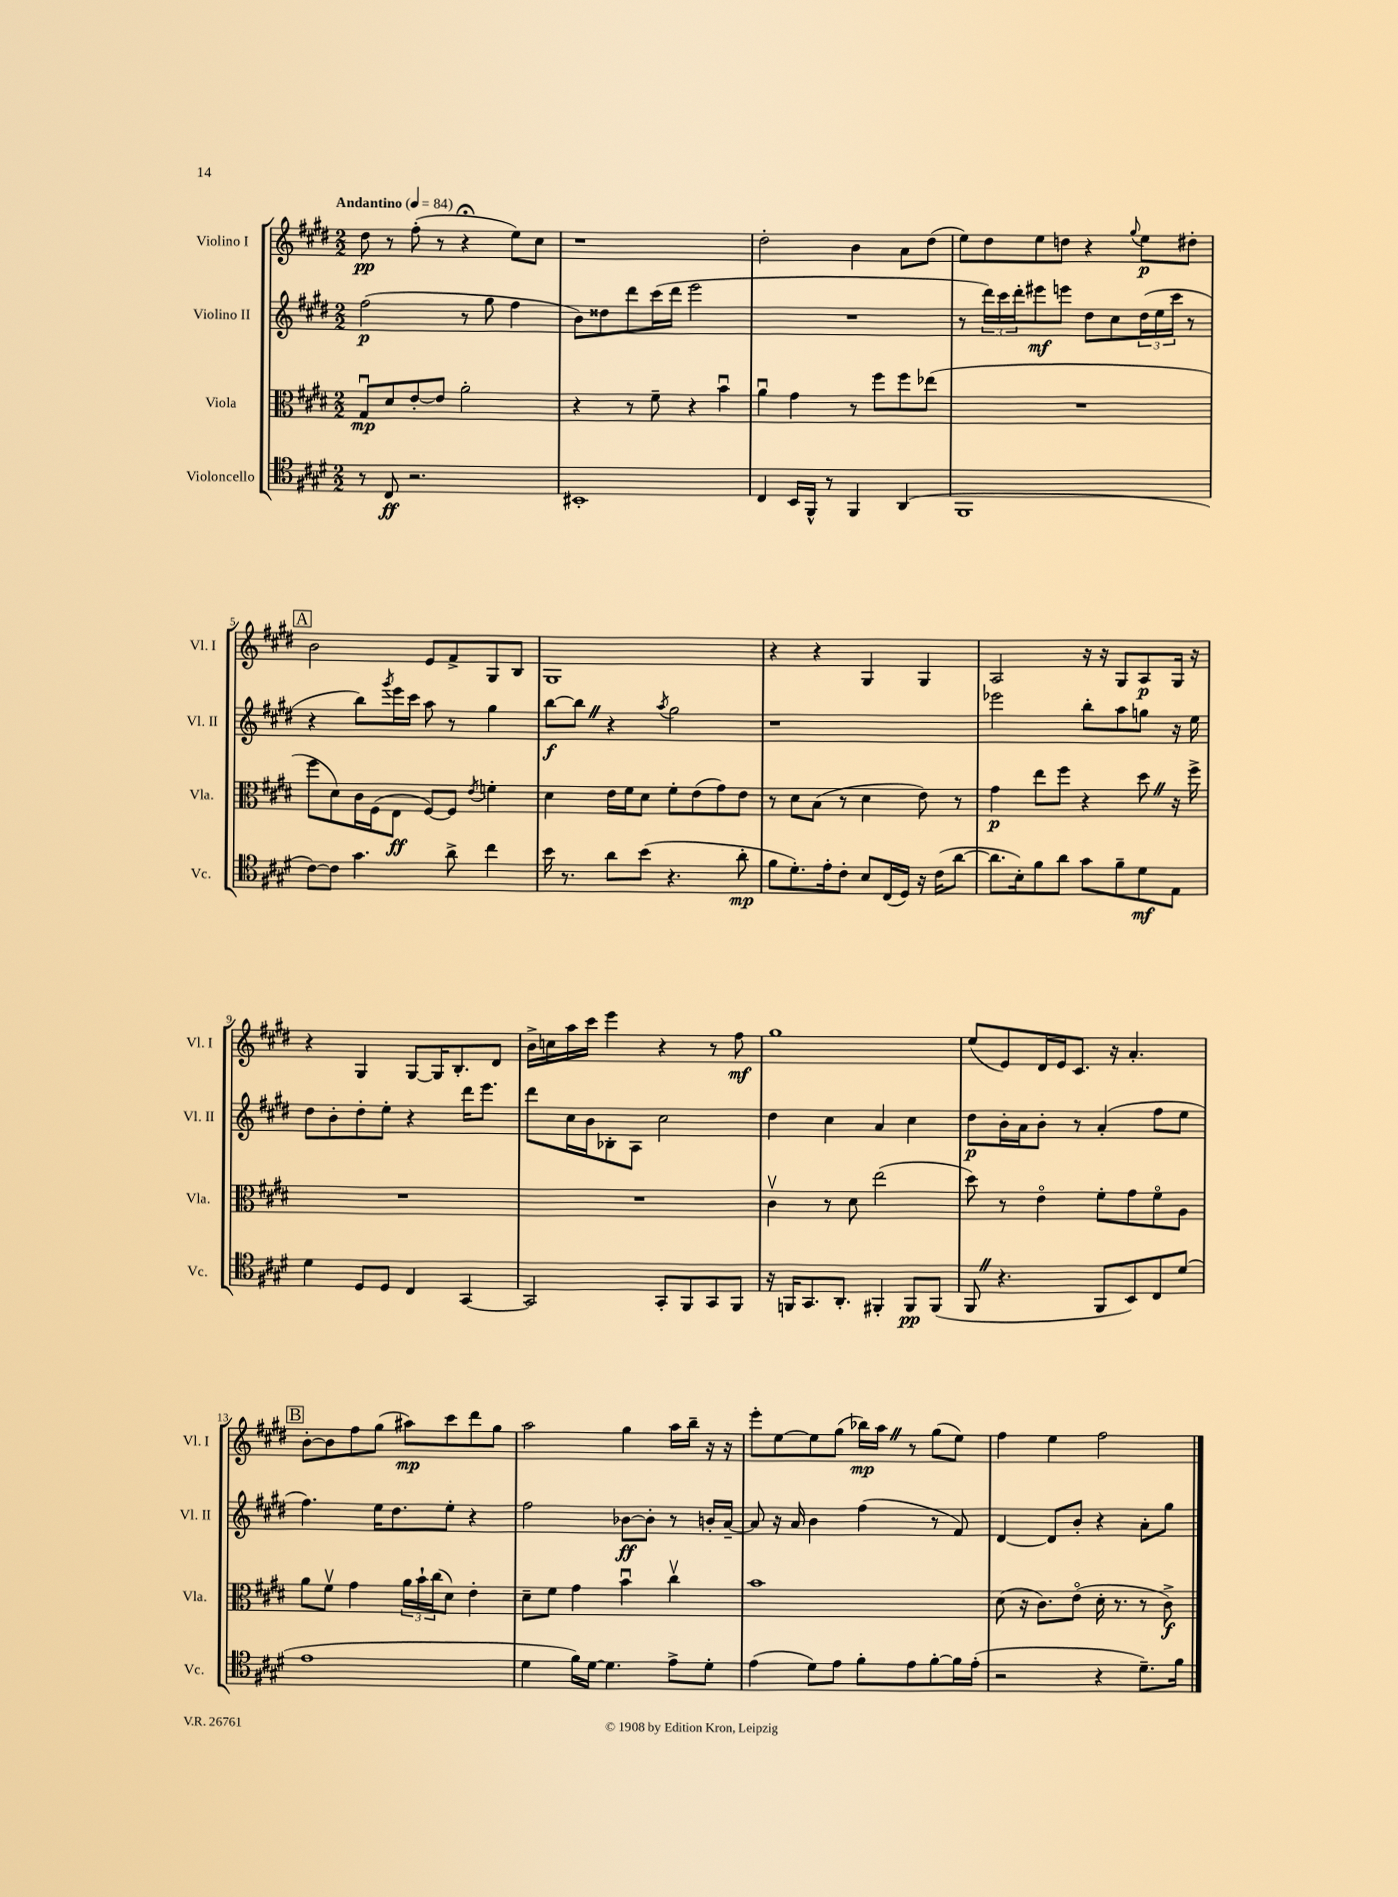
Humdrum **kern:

**kern	**dynam	**kern	**dynam	**kern	**dynam	**kern	**dynam
*part4	*part4	*part3	*part3	*part2	*part2	*part1	*part1
*staff4	*staff4	*staff3	*staff3	*staff2	*staff2	*staff1	*staff1
*I"Violoncello	*	*I"Viola	*	*I"Violino II	*	*I"Violino I	*
*I'Vc.	*	*I'Vla.	*	*I'Vl. II	*	*I'Vl. I	*
*clefC4	*	*clefC3	*	*clefG2	*	*clefG2	*
*k[f#c#g#d#]	*	*k[f#c#g#d#]	*	*k[f#c#g#d#]	*	*k[f#c#g#d#]	*
*M2/2	*	*M2/2	*	*M2/2	*	*M2/2	*
*MM84	*	*MM84	*	*MM84	*	*MM84	*
=1	=1	=1	=1	=1	=1	=1	=1
!	!	!	!	!	!	!LO:TX:a:B:t=Andantino	!
8r	.	8G#u/L	mp	(2ff#\	p	8dd#\	pp
8C#/	ff	8d#/	.	.	.	8r	.
2.r	.	[8e'/	.	.	.	(8ff#'\	.
.	.	8e/J]	.	.	.	8r	.
.	.	2a'\	.	8r	.	4r;<	.
.	.	.	.	8gg#\	.	.	.
.	.	.	.	4ff#\	.	8ee\L)	.
.	.	.	.	.	.	8cc#\J	.
=2	=2	=2	=2	=2	=2	=2	=2
1BB#X'	.	4r	.	8b\L)	.	1r	.
.	.	.	.	8dd##X\	.	.	.
.	.	8r	.	8ddd#\	.	.	.
.	.	8f#~\	.	(16ccc#\L	.	.	.
.	.	.	.	16ddd#\JJ	.	.	.
.	.	4r	.	2eee\	.	.	.
.	.	4bu\	.	.	.	.	.
=3	=3	=3	=3	=3	=3	=3	=3
4C#/	.	4au\	.	1r	.	2dd#'\	.
16BB/LL	.	4g#\	.	.	.	.	.
16FF#^^/JJ	.	.	.	.	.	.	.
8r	.	.	.	.	.	.	.
4FF#/	.	8r	.	.	.	4b\	.
.	.	8ff#\L	.	.	.	.	.
(4AA/	.	8ff#\	.	.	.	8a\L	.
.	.	(8ee-X\J	.	.	.	(8dd#\J	.
=4	=4	=4	=4	=4	=4	=4	=4
1FF#	.	1r	.	8r	.	8ee\L)	.
.	.	.	.	24ddd#\LL)	.	8dd#\	.
.	.	.	.	24ccc#\	.	.	.
.	.	.	.	24ddd#'\J	.	.	.
.	.	.	.	8eee#X\	mf	8ee\	.
.	.	.	.	8eeen\J	.	8ddn\J	.
.	.	.	.	8dd#\L	.	4r	.
.	.	.	.	8cc#\	.	.	.
.	.	.	.	.	.	8qqgg#/	.
.	.	.	.	(24dd#\L	.	8ee\L	p
.	.	.	.	24ee\	.	.	.
.	.	.	.	24ccc#\JJ	.	.	.
.	.	.	.	8r	.	8dd#X'\J	.
!!LO:LB:g=z
!!LO:REH:place=s1:t=A
=5	=5	=5	=5	=5	=5	=5	=5
[8c#\L)	.	8ff#\L	.	4r	.	2b\	.
8c#\J]	.	8d#\)	.	.	.	.	.
4.g#\	.	16c#\L	.	8bb\L)	.	.	.
.	.	(16F#\J	.	.	.	.	.
.	.	.	.	8qggg#/	.	.	.
.	.	8E\J	ff	16eee\L	.	.	.
.	.	.	.	16ccc#\JJ	.	.	.
.	.	[8F#/L)	.	8aa\	.	8e/L	.
8a^\	.	8F#/J]	.	8r	.	8f#^/	.
.	.	8qe/	.	.	.	.	.
4cc#\	.	4fn'\	.	4gg#\	.	8G#/	.
.	.	.	.	.	.	8B/J	.
=6	=6	=6	=6	=6	=6	=6	=6
16b\	.	4d#\	.	[8bb\L	f	1G#	.
8.r	.	.	.	.	.	.	.
.	.	.	.	8bbZ\J]	.	.	.
8a\L	.	16e\LL	.	4r	.	.	.
.	.	16f#\J	.	.	.	.	.
(8b\J	.	8d#\J	.	.	.	.	.
.	.	.	.	8qaa/	.	.	.
4.r	.	8f#'\L	.	2gg#\	.	.	.
.	.	(8e\	.	.	.	.	.
.	.	8g#\)	.	.	.	.	.
8a'\	mp	8e\J	.	.	.	.	.
=7	=7	=7	=7	=7	=7	=7	=7
8f#\L	.	8r	.	1r	.	4r	.
8.d#'\)	.	8d#\L	.	.	.	.	.
.	.	(8B\J	.	.	.	4r	.
16e'\k	.	.	.	.	.	.	.
8c#'\J	.	8r	.	.	.	.	.
8B/L	.	4d#\	.	.	.	4G#/	.
(16C#/L	.	.	.	.	.	.	.
16D#/JJ)	.	.	.	.	.	.	.
16r	.	8e\)	.	.	.	4G#/	.
(16c#\KL	.	.	.	.	.	.	.
[8a\J	.	8r	.	.	.	.	.
=8	=8	=8	=8	=8	=8	=8	=8
8.a\L]	.	4g#\	p	2eee-X\	.	2A/	.
16B'\k)	.	.	.	.	.	.	.
8f#\	.	8ee\L	.	.	.	.	.
8a\J	.	8ff#\J	.	.	.	.	.
8g#\L	.	4r	.	8bb'\L	.	16r	.
.	.	.	.	.	.	16r	.
8f#~\	.	.	.	8aa\	.	8G#/L	.
8d#\	mf	8dd#Z\	.	8ggn\J	.	8A/	p
8E\J	.	16r	.	16r	.	16G#/Jk	.
.	.	16ff#^\	.	16ee\	.	16r	.
!!LO:LB:g=z
=9	=9	=9	=9	=9	=9	=9	=9
4d#\	.	1r	.	8dd#\L	.	4r	.
.	.	.	.	8b'\	.	.	.
8D#/L	.	.	.	8dd#'\	.	4G#/	.
8D#/J	.	.	.	8ee'\J	.	.	.
4C#/	.	.	.	4r	.	[8G#/L	.
.	.	.	.	.	.	16G#/K]	.
.	.	.	.	.	.	8.B'/	.
[4GG#/	.	.	.	16ddd#\KL	.	.	.
.	.	.	.	8.eee\J	.	.	.
.	.	.	.	.	.	8d#/J	.
=10	=10	=10	=10	=10	=10	=10	=10
2GG#/]	.	1r	.	8ddd#\L	.	16b^\LL	.
.	.	.	.	.	.	16ccn\	.
.	.	.	.	16cc#\L	.	16aa\	.
.	.	.	.	16b\J	.	16ccc#\JJ	.
.	.	.	.	8B-X'\	.	4eee\	.
.	.	.	.	8A\J	.	.	.
8GG#'/L	.	.	.	2cc#\	.	4r	.
8FF#/	.	.	.	.	.	.	.
8GG#/	.	.	.	.	.	8r	.
8FF#/J	.	.	.	.	.	8ff#\	mf
=11	=11	=11	=11	=11	=11	=11	=11
16r	.	4c#v\	.	4dd#\	.	1gg#	.
16FFn/KL	.	.	.	.	.	.	.
8.GG#/	.	.	.	.	.	.	.
.	.	8r	.	4cc#\	.	.	.
8.AA'/J	.	.	.	.	.	.	.
.	.	8d#\	.	.	.	.	.
4FF#X'/	.	(2ee\	.	4a/	.	.	.
8FF#/L	pp	.	.	4cc#\	.	.	.
(8FF#/J	.	.	.	.	.	.	.
=12	=12	=12	=12	=12	=12	=12	=12
8FF#Z/	.	8dd#\)	.	8dd#\L	p	(8ee/L	.
4.r	.	8r	.	16b'\L	.	8e/)	.
.	.	.	.	16a\J	.	.	.
.	.	4e\	.	8b'\J	.	16d#/L	.
.	.	.	.	.	.	16e/J	.
.	.	.	.	8r	.	8.c#/J	.
8FF#/L	.	8f#'\L	.	(4a'/	.	.	.
.	.	.	.	.	.	16r	.
8BB/)	.	8g#\	.	.	.	4.a'/	.
8C#/	.	8f#\	.	8ff#\L	.	.	.
(8d#/J	.	8A\J	.	8ee\J	.	.	.
!!LO:LB:g=z
!!LO:REH:place=s1:t=B
=13	=13	=13	=13	=13	=13	=13	=13
1e	.	8a\L	.	4.ff#\)	.	[8b'\L	.
.	.	8f#v\J	.	.	.	8b\]	.
.	.	4g#\	.	.	.	8ff#\	.
.	.	.	.	16ee\KL	.	(8gg#\J	.
.	.	.	.	8.dd#\	.	.	.
.	.	24a\LL	.	.	.	8aa#X\L)	mp
.	.	24b`\	.	.	.	.	.
.	.	(24cc#\J	.	.	.	.	.
.	.	8d#\J)	.	8ee'\J	.	8ccc#\	.
.	.	4e'\	.	4r	.	8ddd#\	.
.	.	.	.	.	.	8gg#\J	.
=14	=14	=14	=14	=14	=14	=14	=14
4d#\	.	8d#~\L	.	2ff#\	.	2aa\	.
.	.	8f#\J	.	.	.	.	.
16f#\LL)	.	4g#\	.	.	.	.	.
[16d#\JJ	.	.	.	.	.	.	.
4.d#\]	.	.	.	.	.	.	.
.	.	4bu\	.	[8b-X\L	ff	4gg#\	.
.	.	.	.	8b-'\J]	.	.	.
8e^\L	.	4cc#v\	.	8r	.	16aa\LL	.
.	.	.	.	.	.	16bb~\JJ	.
8d#'\J	.	.	.	16bn'/LL	.	16r	.
.	.	.	.	[16a~/JJ	.	16r	.
=15	=15	=15	=15	=15	=15	=15	=15
(4e\	.	1b	.	8a/]	.	8eee'\L	.
.	.	.	.	16r	.	[8ee\	.
.	.	.	.	16a/	.	.	.
8d#\L)	.	.	.	4b\	.	8ee\]	.
8e\J	.	.	.	.	.	(8gg#\J	.
8f#'\L	.	.	.	(4ff#\	.	16bb-X\LL)	mp
.	.	.	.	.	.	16aaZ\JJ	.
8e\	.	.	.	.	.	8r	.
[8f#'\	.	.	.	8r	.	(8gg#\L	.
16f#\L]	.	.	.	8f#/)	.	8ee\J)	.
(16e'\JJ	.	.	.	.	.	.	.
=16	=16	=16	=16	=16	=16	=16	=16
2r	.	(8d#\	.	[4d#/	.	4ff#\	.
.	.	16r	.	.	.	.	.
.	.	8.c#\L)	.	.	.	.	.
.	.	.	.	8d#/L]	.	4ee\	.
.	.	(8e\J	.	8b'/J	.	.	.
4r	.	16d#'\	.	4r	.	2ff#\	.
.	.	8.r	.	.	.	.	.
8.d#~\L)	.	8r	.	8a'\L	.	.	.
.	.	8c#^\)	f	8gg#\J	.	.	.
16f#\Jk	.	.	.	.	.	.	.
==	==	==	==	==	==	==	==
*-	*-	*-	*-	*-	*-	*-	*-
